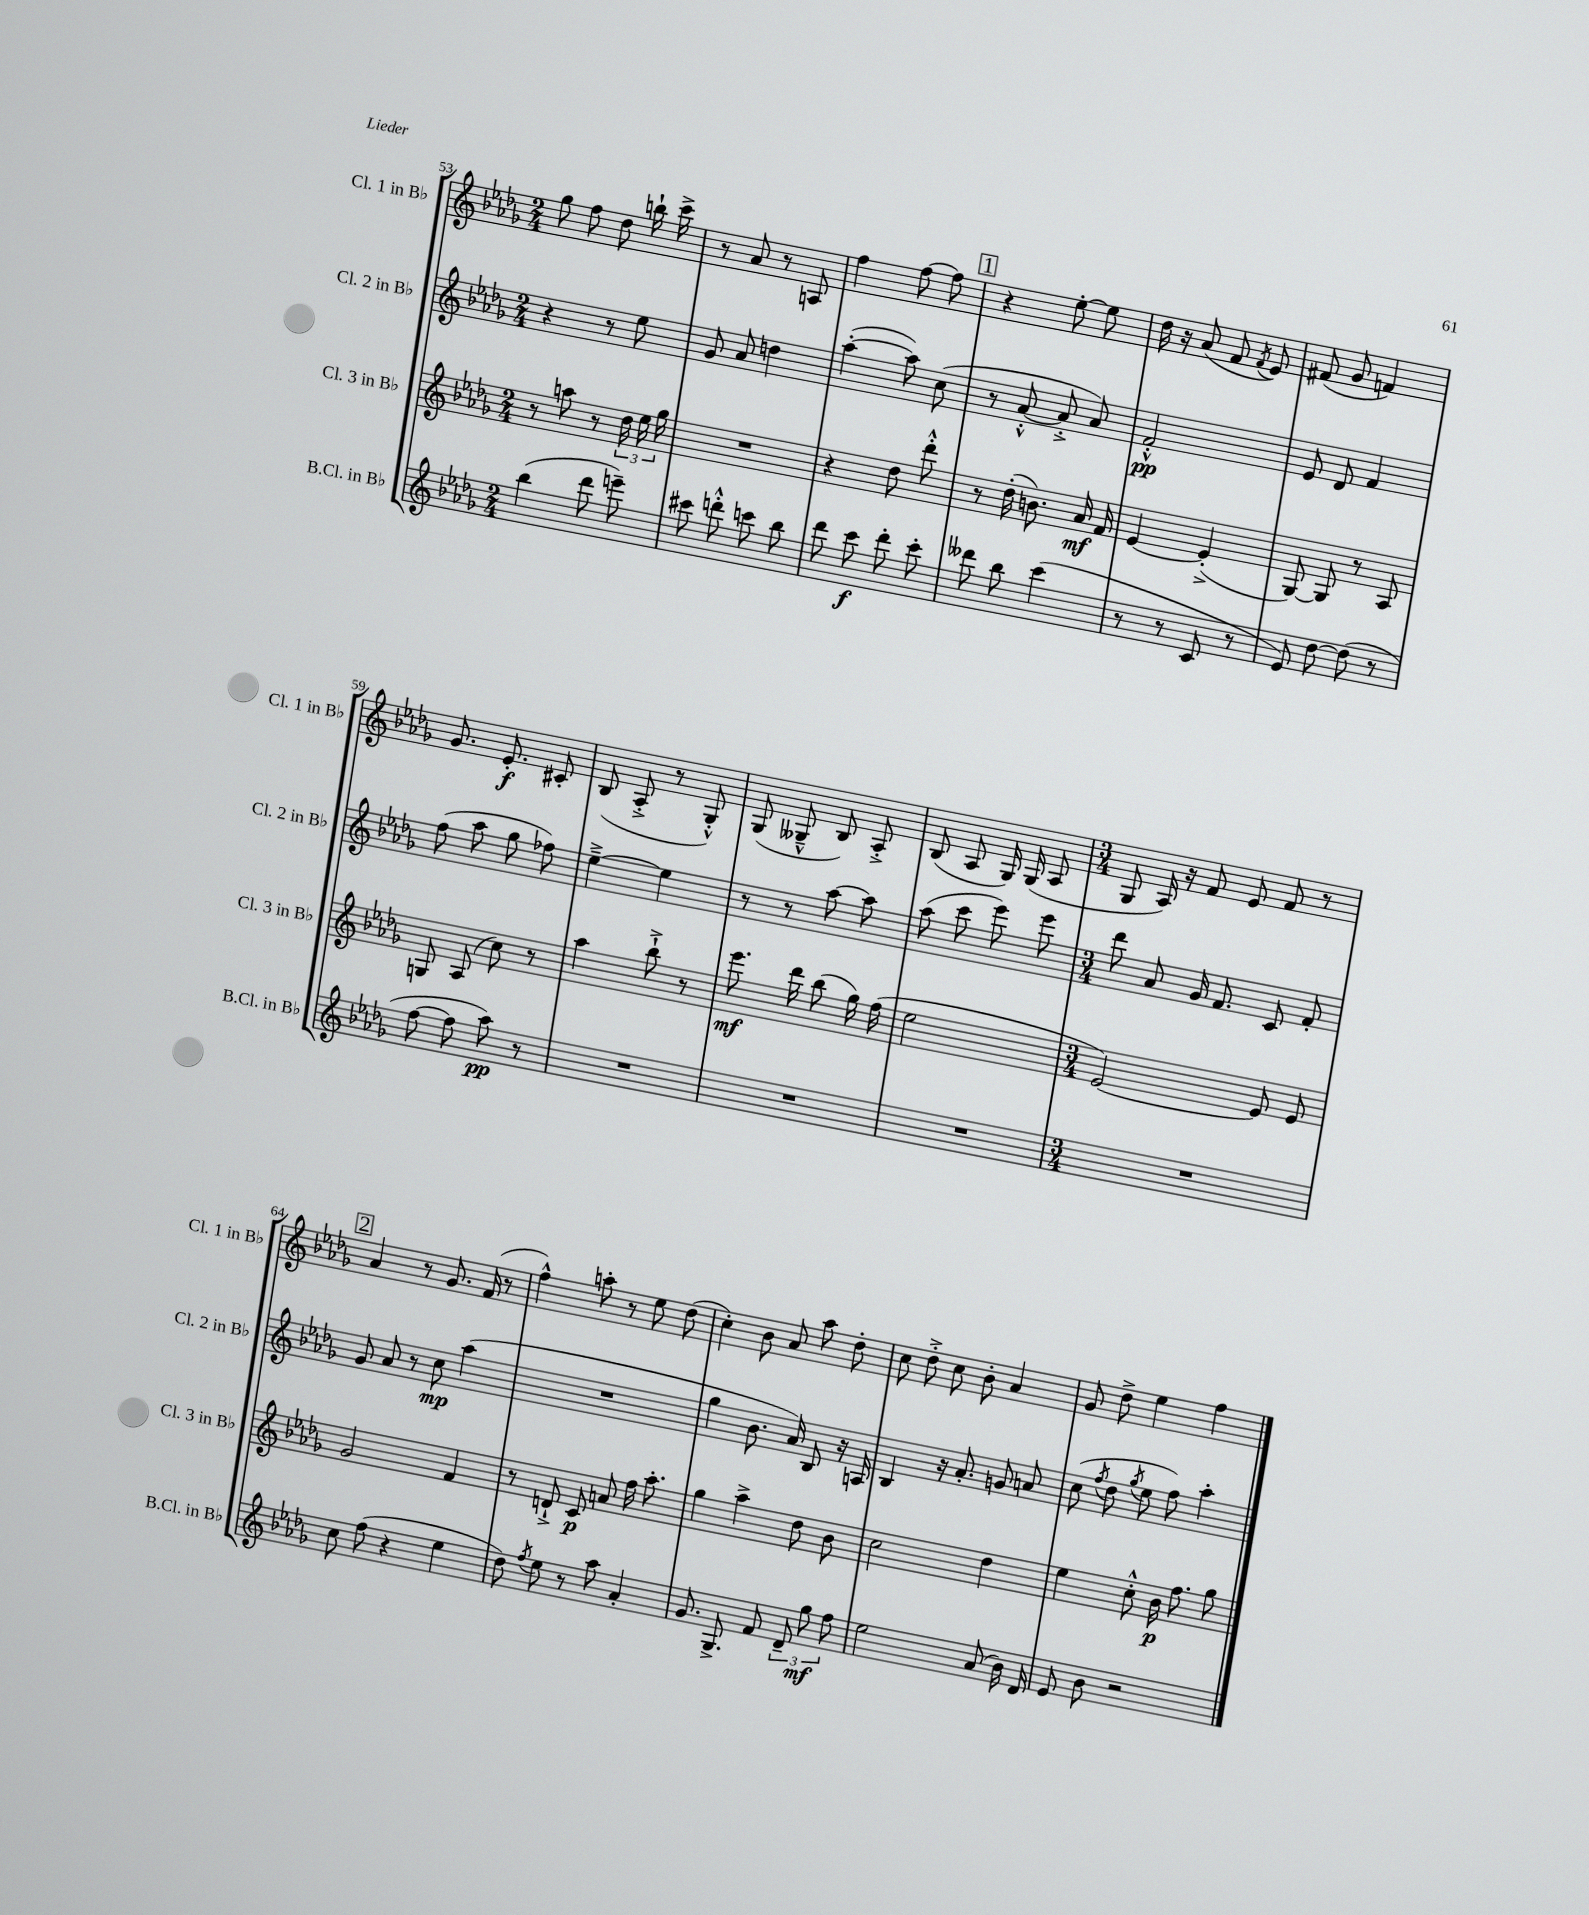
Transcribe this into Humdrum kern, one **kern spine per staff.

**kern	**kern	**kern	**kern
*staff4	*staff3	*staff2	*staff1
*clefG2	*clefG2	*clefG2	*clefG2
*k[b-e-a-d-g-]	*k[b-e-a-d-g-]	*k[b-e-a-d-g-]	*k[b-e-a-d-g-]
*M2/4	*M2/4	*M2/4	*M2/4
(4bb-	8r	4r	8gg-
.	8aa	.	8ff
8ddd-	8r	8r	8dd-
8eee~)	24dd-	8ee-	16bb`
.	24ee-	.	.
.	.	.	16ccc^
.	24gg-	.	.
=	=	=	=
8ccc#	2r	8g-	8r
8ddd'^^	.	8a-	8a-
8ccc	.	4dd	8r
8bb-	.	.	8A
=	=	=	=
8ddd-	4r	([4aa-'	4ff
8ccc	.	.	.
8ddd-'	8dd-	8aa-])	[8ff
8ccc'	8ddd-'^^	(8cc	8ff]
=	=	=	=
8ddd--	8r	8r	4r
8bb-	(16dd-'	[8a-'^^	.
.	8.b)	.	.
(4ccc	.	8a-'^]	[8ee-'
.	16a-	8a-)	8ee-]
.	16f	.	.
=	=	=	=
8r	[4e-	2f'^^	16dd-
.	.	.	16r
8r	.	.	(8a-
8c	(4e-'^]	.	8f
.	.	.	8qf
8r	.	.	8e-)
=	=	=	=
8e-)	[8G-)	8e-	(8f#
[8dd-	8G-]	8d-	8g-
(8dd-]	8r	4f	4f)
8r	8A-	.	.
=	=	=	=
[8ff	8G	(8ff	8.g-
8ff]	(8A-	8aa-	.
.	.	.	8.e-'
8aa-)	8cc)	8gg-	.
8r	8r	8ff-)	8c#'
=	=	=	=
2r	4aa-	[4ee-~^	(8B-
.	.	.	8A-'^
.	8bb-`^	4ee-]	8r
.	8r	.	8G-'^^)
=	=	=	=
2r	8.eee-	8r	(8G-
.	.	8r	8G--~^^
.	16ddd-	.	.
.	(8bb-	[8aa-	8B-)
.	16gg-)	8aa-]	8A-'^
.	(16ff	.	.
=	=	=	=
2r	2ee-	(8aa-	(8B-
.	.	8ccc	8A-
.	.	8eee-)	16G-)
.	.	.	(16G-
.	.	8eee-	8A-
=	=	=	=
*M3/4	*M3/4	*M3/4	*M3/4
2.r	[2e-)	8ddd-	8G-
.	.	8a-	16A-)
.	.	.	16r
.	.	16g-	8f
.	.	8.f	.
.	.	.	8e-
.	8e-]	8c	8f
.	8e-	8f'	8r
=	=	=	=
8cc	2g-	8g-	4a-
(8ff	.	8a-	.
4r	.	8r	8r
.	.	8cc	8.g-
4ee-	4f	(4aa-	.
.	.	.	(16f
.	.	.	8r
=	=	=	=
8dd-)	8r	2.r	4ff^^)
8qff	.	.	.
8ee-	8d`^	.	.
8r	8c	.	8aa'
8aa-	8a	.	8r
4a-'	16ff	.	8ee-
.	8.aa-'	.	.
.	.	.	(8dd-
=	=	=	=
8.g-	4gg-	4gg-	4cc')
8.G-^	.	.	.
.	4aa-^	8.b-	8b-
8f	.	.	8a-
.	.	16a-)	.
12d-~	8dd-	8B-	8aa-
12gg-	.	.	.
.	8b-	16r	8dd-'
12ff	.	.	.
.	.	16A	.
=	=	=	=
2ee-	2cc	4B-	8cc
.	.	.	8dd-'^
.	.	16r	8cc
.	.	8.a-'	.
.	.	.	8b-'
(8a-	4dd-	8g	4a-
16b-)	.	8a	.
16d-	.	.	.
=	=	=	=
8e-	4ee-	(8cc	8g-
.	.	8qff	.
8b-	.	8dd-	8dd-^
.	.	8qgg-	.
2r	8cc'^^	8ee-	4ee-
.	16b-	8ff)	.
.	8.ff	.	.
.	.	4aa-'	4ff
.	8gg-	.	.
==	==	==	==
*-	*-	*-	*-
